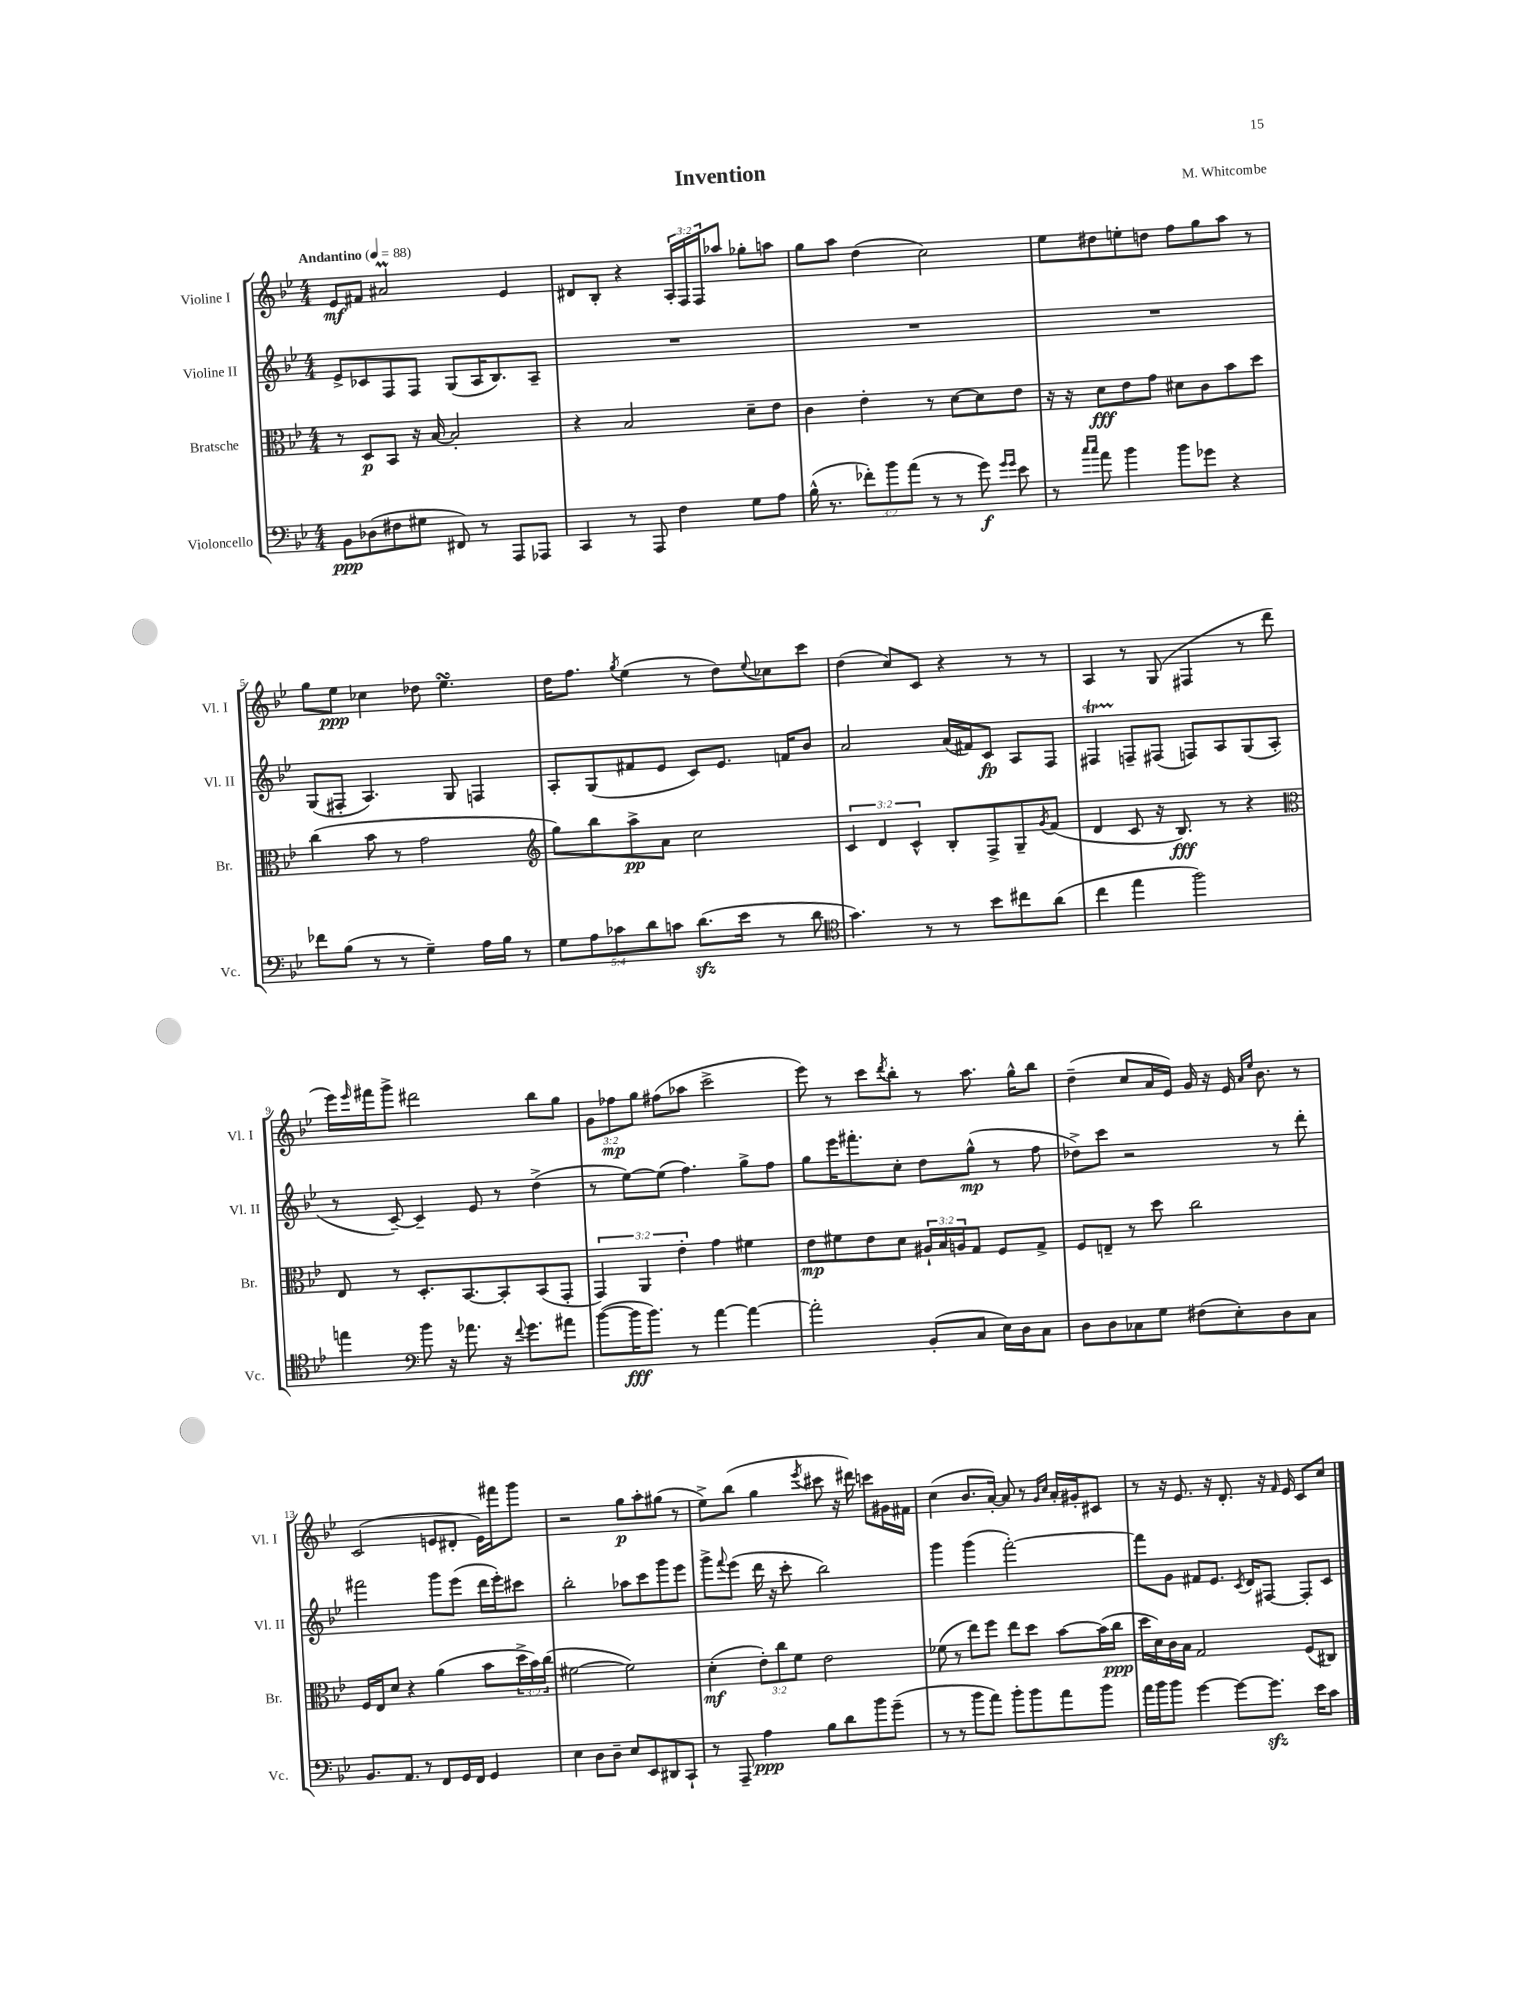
\header { title = "Invention" composer = "M. Whitcombe" }
<<
\new StaffGroup <<
\new Staff = "s0" \with { instrumentName = "Violine I" shortInstrumentName = "Vl. I" } {
    \clef treble \key bes \major \numericTimeSignature \time 4/4 \override Staff.TupletNumber.text = #tuplet-number::calc-fraction-text \tempo "Andantino" 4 = 88
    ees'8\mf fis'8 ais'2\prall ees'4 |
    dis'8 bes8-. r4 \tuplet 3/2 { a16-. f16 f16 } aes''8 ges''8-. a''8 |
    g''8 a''8 d''4( c''2) |
    ees''8 dis''8 e''8-. d''8 f''8 g''8 a''8 r8 |
    g''8 ees''8\ppp ces''4 des''8 ees''4.\turn |
    d''16 f''8. \acciaccatura { g''8 } ees''4( r8 d''8) \appoggiatura { ees''8 } ces''8 c'''8 |
    d''4( c''8) c'8 r4 r8 r8 |
    a4 r8 g8( fis4 r8 d'''8 |
    ees'''16) \grace { ees'''16 } fis'''16 g'''8-> dis'''2 bes''8 g''8 |
    \tuplet 3/2 { g'8 fes''8\mp g''8 } fis''8( aes''8 c'''2-> |
    ees'''8) r8 c'''8 \acciaccatura { d'''8 } bes''8-. r8 a''8. g''16-^ bes''8 |
    d''4--( c''8 a'16 ees'16) g'16 r16 ees'16 \grace { a'16 ees''16 } bes'8. r8 |
    c'2( e'8 dis'8-. e'16) fis'''16 g'''8 |
    r2 g''8\p a''8-. gis''8( r8 |
    ees''8->) bes''8( g''4 \acciaccatura { ees'''8 } cis'''8 r16 dis'''16) c'''8 gis'16 fis'16 |
    c''4( bes'8. a'16~-.) a'8 r8 \grace { g'16 c''16 } a'16-. gis'16-. cis'8 |
    r8 r16 ees'8. r16 d'8.-. r16 \grace { f'16 } ees'16 c'8 c''8 \bar "|." |
}
\new Staff = "s1" \with { instrumentName = "Violine II" shortInstrumentName = "Vl. II" } {
    \clef treble \key bes \major \numericTimeSignature \time 4/4
    ees'8-> ces'8 f8 f8 g8( a16 bes8.) a8-- |
    R1 |
    R1 |
    R1 |
    g8( fis8-. a4.) g8 f4 |
    a8-. g8( fis'8 ees'8 c'8) ees'8. f'16 bes'8 |
    a'2 a'16( fis'16) c'8\fp a8 f8 |
    fis4\startTrillSpan f8--\stopTrillSpan fis8( f8) a8 g8( a8-. |
    r8 c'8~--) c'4-- ees'8 r8 d''4->( |
    r8 ees''8~) ees''8( f''4.) g''8-> f''8 |
    g''8 ees'''16 fis'''8.-. c''8-. d''8 g''8-^\mp( r8 f''8 |
    des''8->) c'''8 r2 r8 d'''8-. |
    fis'''2 g'''8 ees'''8( d'''16 ees'''16-.) cis'''8 |
    bes''2-. aes''8 c'''8 g'''8 ees'''8 |
    g'''8-> \appoggiatura { f'''8 } ees'''8( d'''16 r16 c'''8-. bes''2) |
    g'''4 g'''4( f'''2~-.) |
    f'''8 g'8 fis'8 ees'8. \acciaccatura { c'8 } d'16 fis8~ fis8-. c'8 \bar "|." |
}
\new Staff = "s2" \with { instrumentName = "Bratsche" shortInstrumentName = "Br." } {
    \clef alto \key bes \major \numericTimeSignature \time 4/4 \override Staff.TupletNumber.text = #tuplet-number::calc-fraction-text
    r8 d8\p bes,8 r16 bes16~ bes2-. |
    r4 bes2 d'8-- ees'8 |
    c'4 ees'4-. r8 d'8~ d'8 ees'8 |
    r16 r16 d'8\fff ees'8 g'8 dis'8 c'8 bes'8 d''8 |
    c''4( bes'8 r8 g'2 |
    \clef treble g''8) bes''8 a''8->\pp a'8 c''2 |
    \tuplet 3/2 { c'4 d'4 c'4-^ } bes8-. f8-> g8-- \acciaccatura { g'8 } f'8( |
    d'4 c'8 r16 bes8.\fff) r8 r4 |
    \clef alto ees8 r8 d8.-. bes,8.~ bes,8-. bes,8( g,8-. |
    \tuplet 3/2 { g,4) a,4 ees'4-. } g'4 fis'4 |
    ees'8\mp fis'8 ees'8 d'8 \tuplet 3/2 { ais16-! bes16 a16 } g8 f8 g8-> |
    f8 e8-- r8 d''8 c''2 |
    f16 ees16 d'8 r4 a'4( bes'8 \tuplet 3/2 { d''16-> bes'16) c''16( } |
    fis'2~ fis'2) |
    d'4-.\mf( \tuplet 3/2 { ees'8-.) c''8 f'8 } ees'2 |
    fes'8( r8 ees''8) f''8 ees''8 d''8 bes'8~ bes'16( c''16\ppp |
    d''16 d'16) c'16 bes16 g2 f8( cis8) \bar "|." |
}
\new Staff = "s3" \with { instrumentName = "Violoncello" shortInstrumentName = "Vc." } {
    \clef bass \key bes \major \numericTimeSignature \time 4/4 \override Staff.TupletNumber.text = #tuplet-number::calc-fraction-text
    bes,8\ppp des8( fis8 gis8 fis,8) r8 a,,8 aes,,8 |
    c,4 r8 a,,8 f4 g8 a8 |
    bes16-^( r8. \tuplet 3/2 { fes'8-.) bes'8 a'8( } r8 r8 g'8\f) \grace { g'16 g'16 } ees'8 |
    r8 \grace { c''16 c''16 } a'8 bes'4 bes'8 ges'8 r4 |
    fes'8 bes8( r8 r8 g4--) a16 bes16 r8 |
    \tuplet 5/4 { g8 a8 ces'8 d'8 c'8 } d'8.\sfz( ees'16 r8 d'8 |
    \clef tenor g'4.) r8 r8 bes'8 cis''8 a'8( |
    c''4 ees''4 f''2) |
    e''4 \clef bass bes'8 r16 aes'8. r16 \appoggiatura { f'8 } g'8. ais'8 |
    bes'8~( bes'16\fff bes'8.) r8 a'4~ a'4~ |
    a'2-. bes,8-.( c8 ees16) d16 c8 |
    d8 d8 ces8 g8 fis8( ees8-.) d8 ces8 |
    bes,8. a,8. r8 f,8 g,16 f,16 g,4 |
    ees4 d8 d8-- ees8 ees,8 dis,8 c,8-! |
    r8 a,,8-- a4\ppp bes8 d'8 bes'8 g'8--( |
    r8 r8 bes'8 a'8) bes'8-. bes'8 a'8 bes'8 |
    a'16 bes'16 bes'8 g'4~ g'8~ g'8.\sfz ees'16 c'8 \bar "|." |
}
>>
>>
